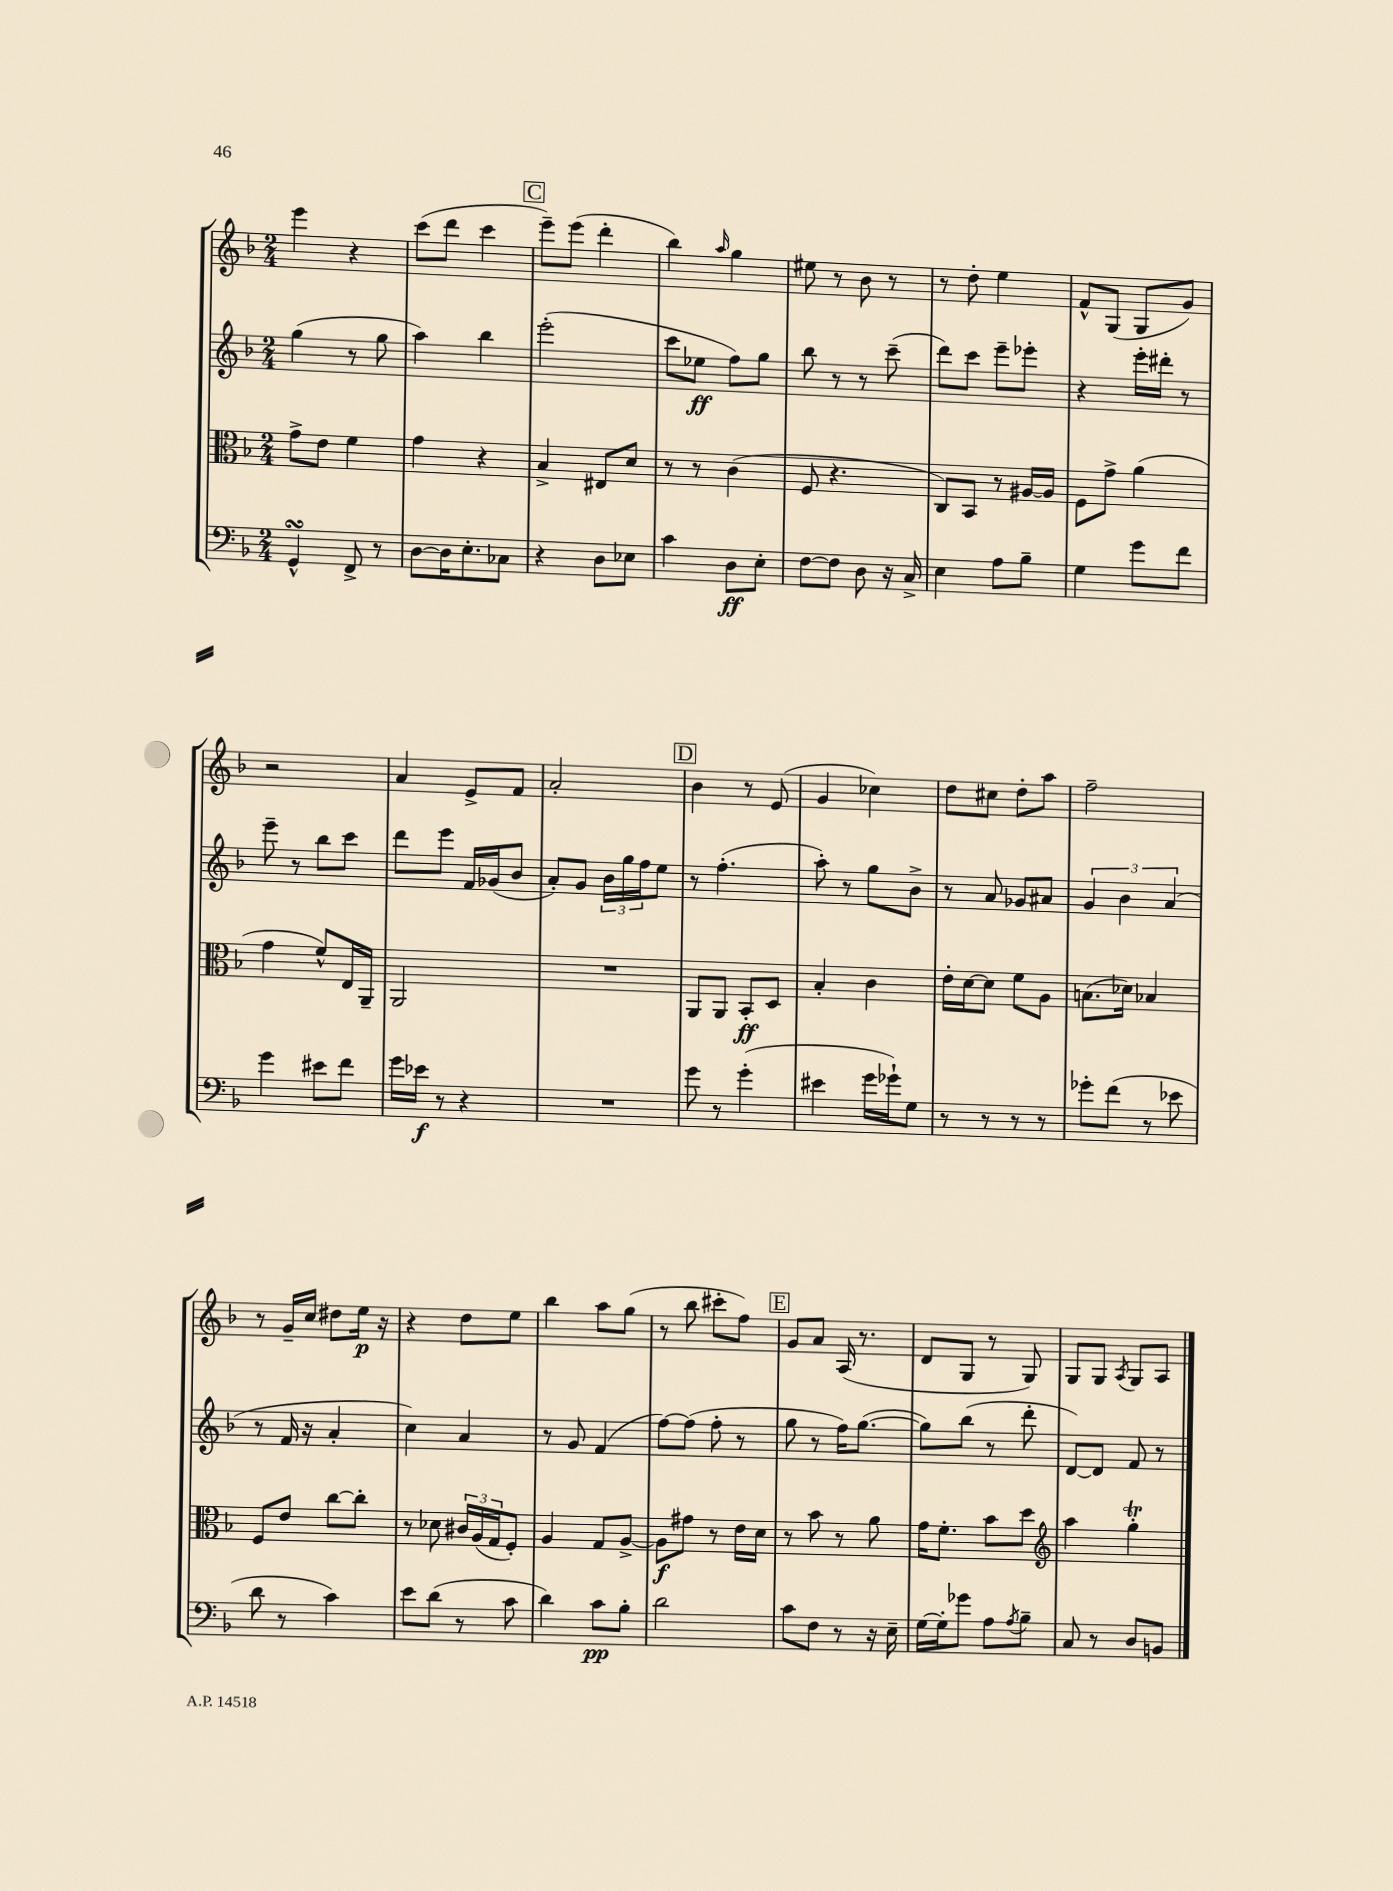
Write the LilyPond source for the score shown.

<<
\new StaffGroup <<
\new Staff = "s0" {
    \clef treble \key f \major \numericTimeSignature \time 2/4
    e'''4 r4 |
    c'''8( d'''8 c'''4 |
    \mark \markup { \box "C" } e'''8--) e'''8( d'''4-. |
    bes''4) \grace { a''16 } g''4 |
    eis''8 r8 bes'8 r8 |
    r8 d''8-. e''4 |
    f'8-^ g8( g8 g'8) |
    r2 |
    a'4 e'8-> f'8 |
    a'2-. |
    \mark \markup { \box "D" } bes'4 r8 e'8( |
    g'4 ces''4) |
    d''8 cis''8 d''8-. a''8 |
    f''2-- |
    r8 g'16-- c''16 dis''8 e''16\p r16 |
    r4 d''8 e''8 |
    bes''4 a''8 g''8( |
    r8 bes''8 cis'''8-. f''8) |
    \mark \markup { \box "E" } g'8 a'8 a16( r8. |
    d'8 g8 r8 g8) |
    g8 g8 \acciaccatura { a8 } g8 a8 \bar "|." |
}
\new Staff = "s1" {
    \clef treble \key f \major \numericTimeSignature \time 2/4
    g''4( r8 g''8 |
    a''4) bes''4 |
    \mark \markup { \box "C" } e'''2-.( |
    c'''8 ees''8\ff f''8) g''8 |
    bes''8 r8 r8 c'''8--( |
    d'''8) c'''8 e'''8-- ees'''8-. |
    r4 e'''16-. dis'''16-. r8 |
    e'''8-- r8 bes''8 c'''8 |
    d'''8 e'''8 f'16 ges'16( bes'8 |
    a'8-.) g'8 \tuplet 3/2 { bes'16 g''16 f''16 } e''8 |
    \mark \markup { \box "D" } r8 f''4.-.( |
    a''8-.) r8 g''8 bes'8-> |
    r8 a'8 ges'8 ais'8 |
    \tuplet 3/2 { g'4 bes'4 a'4( } |
    r8 f'16 r16 a'4-. |
    c''4) a'4 |
    r8 g'8 f'4( |
    f''8~) f''8( f''8-. r8 |
    \mark \markup { \box "E" } g''8 r8 f''16) g''8.~( |
    g''8) bes''8( r8 d'''8-. |
    d'8~) d'8 f'8 r8 \bar "|." |
}
\new Staff = "s2" {
    \clef alto \key f \major \numericTimeSignature \time 2/4
    g'8-> e'8 f'4 |
    g'4 r4 |
    \mark \markup { \box "C" } bes4-> eis8 d'8 |
    r8 r8 c'4( |
    f8 r4. |
    c8) bes,8 r8 ais16~ ais16 |
    f8 g'8-> a'4( |
    g'4 f'8-^) e16 a,16-- |
    a,2 |
    R2 |
    \mark \markup { \box "D" } a,8 a,8 bes,8-.\ff d8 |
    bes4-. c'4 |
    e'16-. d'16~ d'8 f'8 a8 |
    b8.( des'16) bes4 |
    f8 e'8 c''8~ c''8-. |
    r8 des'8 \tuplet 3/2 { cis'16 a16( g16 } f8-.) |
    a4 g8 a8~-> |
    a8\f gis'8 r8 e'16 d'16 |
    \mark \markup { \box "E" } r8 bes'8 r8 a'8 |
    g'16 f'8.-. bes'8 d''8 |
    \clef treble a''4 g''4-.\trill \bar "|." |
}
\new Staff = "s3" {
    \clef bass \key f \major \numericTimeSignature \time 2/4
    g,4-^\turn f,8-> r8 |
    d8~ d16 e8.-. ces8 |
    \mark \markup { \box "C" } r4 d8 ees8 |
    c'4 d8\ff e8-. |
    f8~ f8 d8 r16 c16-> |
    e4 a8 bes8-- |
    g4 g'8 f'8 |
    g'4 eis'8 f'8 |
    g'16 ees'16\f r8 r4 |
    R2 |
    \mark \markup { \box "D" } g'8 r8 g'4-.( |
    eis'4 g'16 ges'16-!) g8 |
    r8 r8 r8 r8 |
    ges'8-. f'8( r8 ees'8 |
    d'8 r8 c'4) |
    e'8 d'8( r8 c'8 |
    d'4) c'8\pp bes8-. |
    d'2 |
    \mark \markup { \box "E" } c'8 f8 r8 r16 e16-- |
    g16~ g16-. ges'8 a8 \acciaccatura { a8 } bes8-- |
    c8 r8 d8 b,8 \bar "|." |
}
>>
>>
\layout { \context { \Score \remove "Bar_number_engraver" } }
